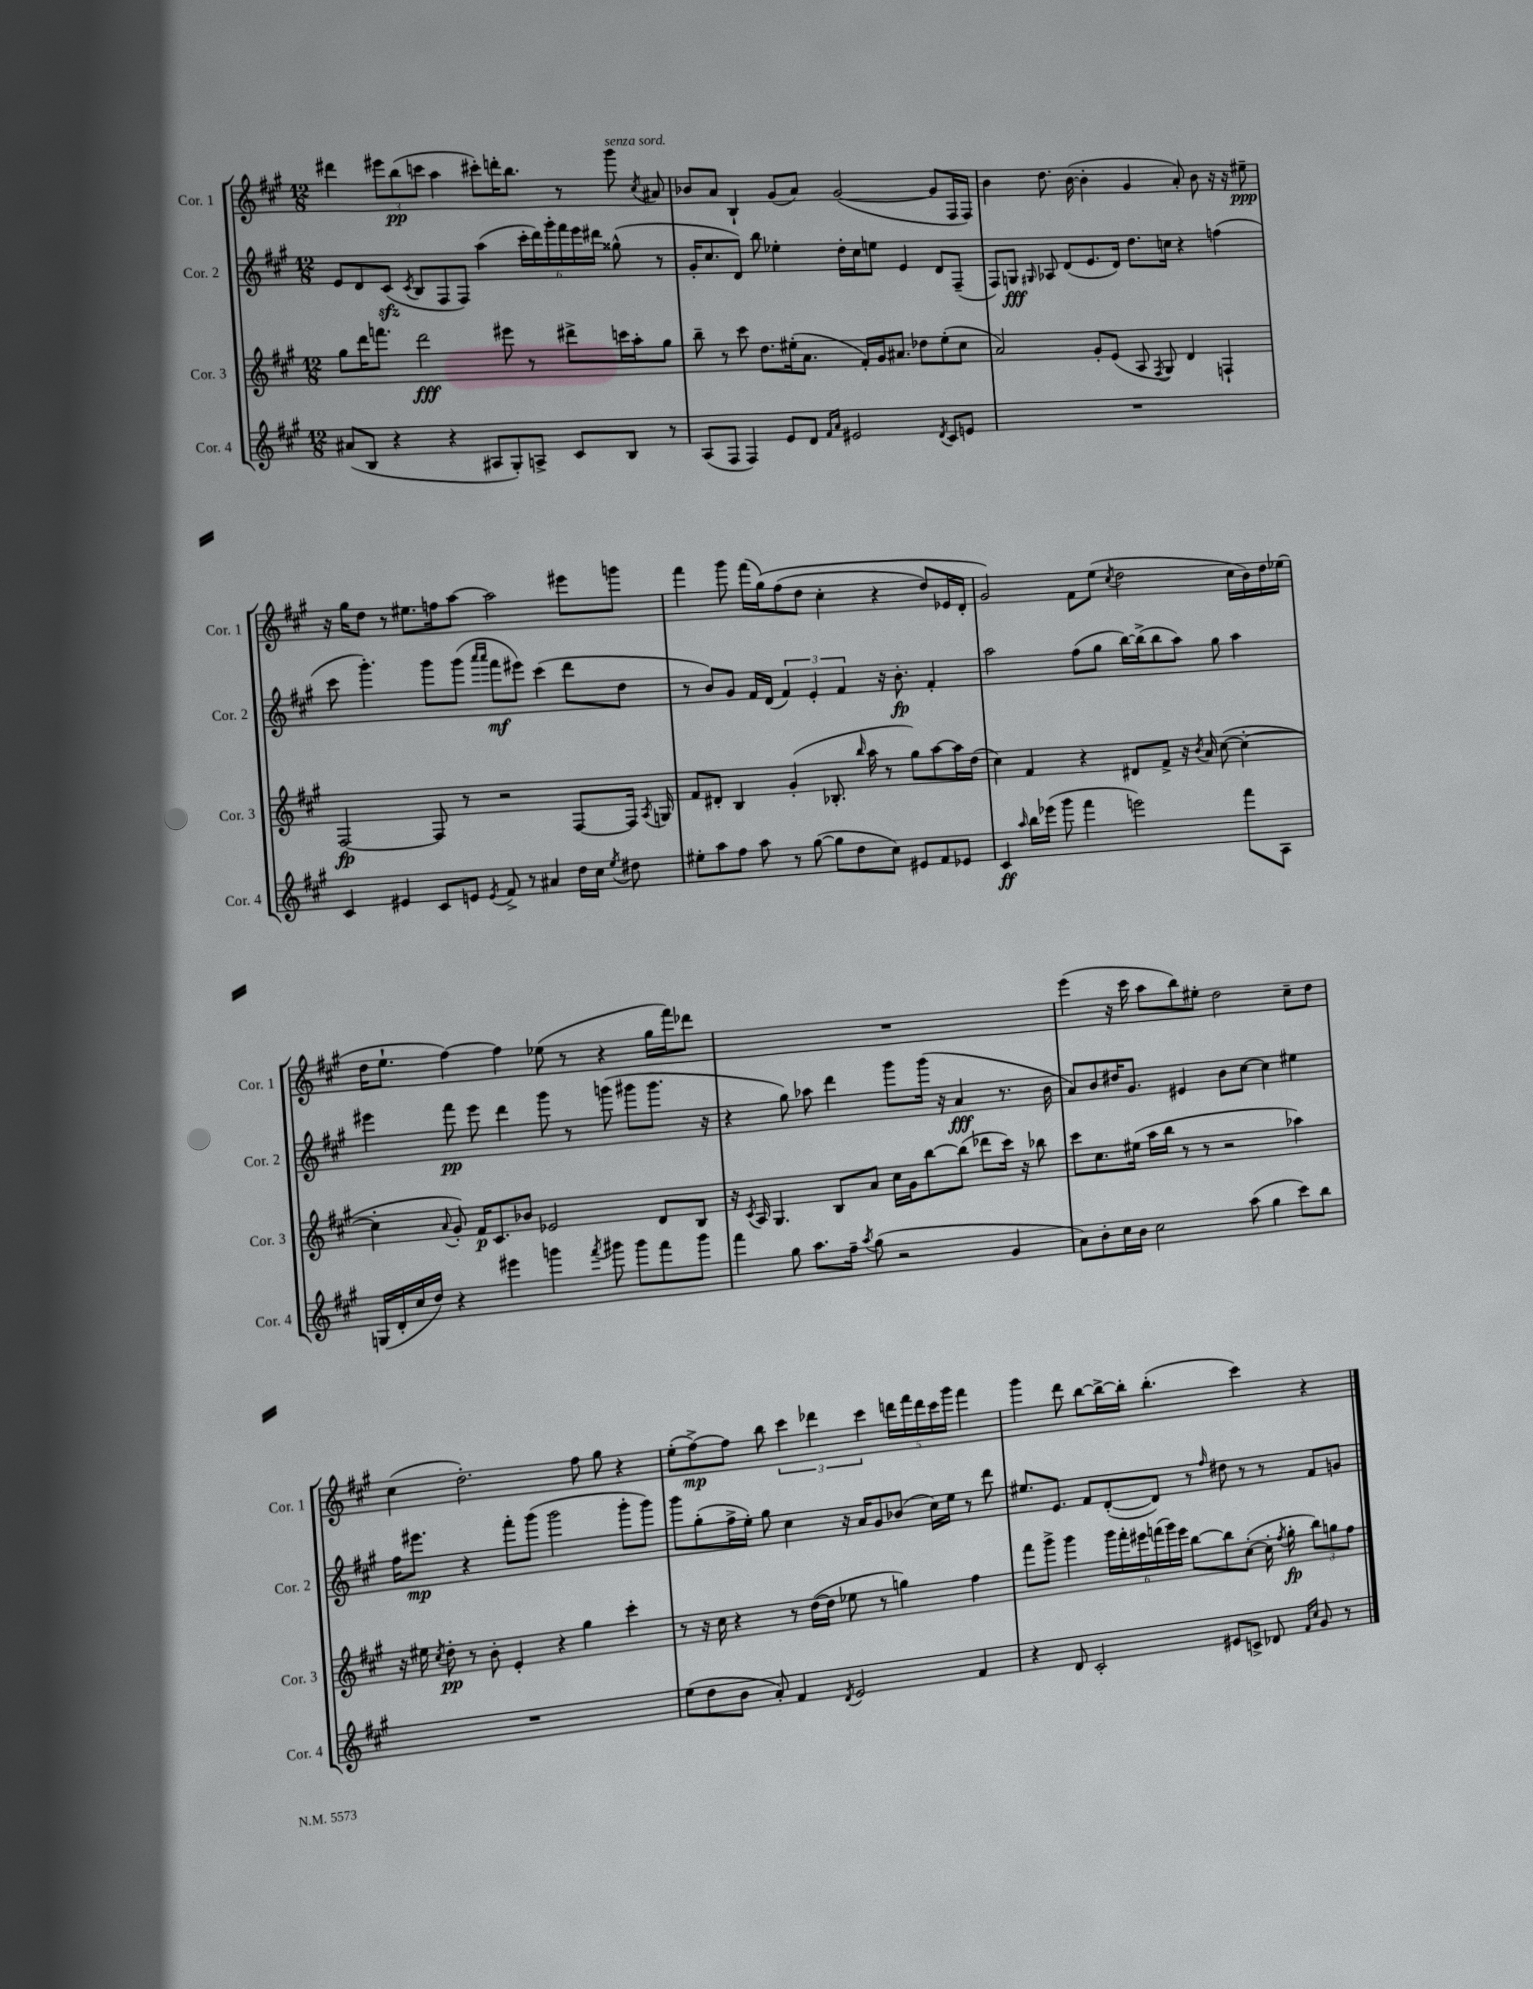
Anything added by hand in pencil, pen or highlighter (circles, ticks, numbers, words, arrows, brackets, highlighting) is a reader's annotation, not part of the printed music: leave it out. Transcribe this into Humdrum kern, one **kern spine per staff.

**kern	**dynam	**kern	**dynam	**kern	**dynam	**kern	**dynam
*part4	*part4	*part3	*part3	*part2	*part2	*part1	*part1
*staff4	*staff4	*staff3	*staff3	*staff2	*staff2	*staff1	*staff1
*I"Cor. 4	*	*I"Cor. 3	*	*I"Cor. 2	*	*I"Cor. 1	*
*I'Cor. 4	*	*I'Cor. 3	*	*I'Cor. 2	*	*I'Cor. 1	*
*clefG2	*	*clefG2	*	*clefG2	*	*clefG2	*
*k[f#c#g#]	*	*k[f#c#g#]	*	*k[f#c#g#]	*	*k[f#c#g#]	*
*M12/8	*	*M12/8	*	*M12/8	*	*M12/8	*
=52	=52	=52	=52	=52	=52	=52	=52
(8a#X/L	.	8gg#\L	.	8e/L	.	4ddd#X\	.
8B/J	.	16ddd\K	.	8d/	.	.	.
.	.	8.fffn\J	.	.	.	.	.
4r	.	.	.	(8c#zz/J	.	12eee#X\L	.
.	.	.	.	.	.	(12bb\	pp
.	.	.	.	8qc#/	.	.	.
.	.	2ddd\	fff	8B/L	.	.	.
.	.	.	.	.	.	12cccn\J	.
4r	.	.	.	8F#/	.	4aa\	.
.	.	.	.	8F#/J)	.	.	.
8A#X/L	.	.	.	(4aa\	.	8ccc#X'\L)	.
8G#'/)	.	8eee#X\	.	.	.	16dddn'\K	.
.	.	.	.	.	.	8.bb\J	.
8An^/J	.	8r	.	24ccc#'\LL	.	.	.
.	.	.	.	24ddd\)	.	.	.
.	.	.	.	24ggg#'\	.	.	.
8c#/L	.	8ddd#X^\L	.	24fff#\	.	8r	.
.	.	.	.	24eee\	.	.	.
.	.	.	.	24ddd#X\JJ	.	.	.
!	!	!	!	!	!	!LO:TX:a:i:t=senza sord.	!
8B/J	.	16cccn\L	.	(8gg##X^^\	.	8ggg#\	.
.	.	16aa'\J	.	.	.	.	.
.	.	.	.	.	.	8qcc#/	.
8r	.	8gg#\J	.	8r	.	8a#X/	.
=53	=53	=53	=53	=53	=53	=53	=53
(8A/L	.	8bb~\	.	16g#'/KL	.	8b-X/L	.
.	.	.	.	8.cc#/	.	.	.
8F#/J	.	8r	.	.	.	8a/J	.
4F#/)	.	8ccc#\	.	8d/J)	.	4B`/	.
.	.	8.dd\L	.	8bb\	.	.	.
8e/L	.	.	.	4ee-X'\	.	(8g#/L	.
.	.	(16ee#X'\k	.	.	.	.	.
8d/J	.	8.a\J	.	.	.	8a/J)	.
16qqf#/LL	.	.	.	.	.	.	.
16qqa/JJ	.	.	.	.	.	.	.
2e#X/	.	.	.	16dd'\LL	.	([2g#/	.
.	.	16f#'/LL)	.	16cc#\J	.	.	.
.	.	16g#/J	.	8een\J	.	.	.
.	.	8.a#X/J	.	.	.	.	.
.	.	.	.	4e/	.	.	.
.	.	8dd-X\L	.	.	.	.	.
8qd/	.	.	.	.	.	.	.
8c#/L	.	(8ee#'\	.	8d/L	.	8g#/L]	.
8en/J	.	8cc#\J	.	(8F#~/J	.	16F#/L	.
.	.	.	.	.	.	16F#/JJ)	.
=54	=54	=54	=54	=54	=54	=54	=54
1.r	.	2a/)	.	8F#/L)	.	4b\	.
.	.	.	.	8Gn/J	fff	.	.
.	.	.	.	16qqG#X/	.	.	.
.	.	.	.	8A-X/	.	8.dd\	.
.	.	.	.	(8d/L	.	.	.
.	.	.	.	.	.	([16b\	.
.	.	8g#'/L	.	8.e/	.	4b'\]	.
.	.	(8e/J	.	.	.	.	.
.	.	.	.	16d/Jk)	.	.	.
.	.	8A/	.	8.dd\L	.	4g#/	.
.	.	8qF#/	.	.	.	.	.
.	.	8G#/)	.	.	.	.	.
.	.	.	.	16ccn\Jk	.	.	.
.	.	4d/	.	4r	.	8a'/)	.
.	.	.	.	.	.	8b\	.
.	.	4Fn`/	.	(4ffn\	.	16r	.
.	.	.	.	.	.	16r	.
.	.	.	.	.	.	8ee#X~\	ppp
!!LO:LB:g=z
=55	=55	=55	=55	=55	=55	=55	=55
4c#/	.	[2F#/	fp	8ccc#\	.	16r	.
.	.	.	.	.	.	16gg#\KL	.
.	.	.	.	4.ggg#'\)	.	8dd\J	.
4e#X/	.	.	.	.	.	8r	.
.	.	.	.	.	.	8.ee#X\L	.
8c#/L	.	8F#/]	.	8ggg#\L	.	.	.
.	.	.	.	.	.	16ffn\k	.
8en/J	.	8r	.	(8ggg#\J	.	[8aa\J	.
.	.	.	.	16qqaaa/LL	.	.	.
8qe/	.	.	.	16qqaaa/JJ	.	.	.
8f#^/	.	2r	.	8fff#\L	mf	2aa\]	.
8r	.	.	.	8eee#X\J)	.	.	.
4a#X/	.	.	.	(4ccc#\	.	.	.
16dd\LL	.	[8F#/L	.	8ddd\L	.	8eee#X\L	.
16cc#\JJ	.	.	.	.	.	.	.
8qee/	.	.	.	.	.	.	.
8dd#X\	.	16F#/Jk]	.	8dd\J	.	8gggn\J	.
.	.	8qA/	.	.	.	.	.
.	.	16Gn/	.	.	.	.	.
=56	=56	=56	=56	=56	=56	=56	=56
8ee#X'\L	.	8f#/L	.	8r	.	4fff#\	.
8aa\	.	8d#X'/J	.	8b/L)	.	.	.
8ff#\J	.	4B/	.	8g#/J	.	8ggg#\	.
8aa\	.	.	.	16f#/LL	.	(16fff#\LL	.
.	.	.	.	(16d/JJ	.	(16gg#\J)	.
8r	.	(4g#'/	.	6f#/)	.	(8ff#\	.
([8gg#\	.	.	.	.	.	8dd\J	.
.	.	.	.	6e'/	.	.	.
8gg#\L]	.	8.B-X'/	.	.	.	4cc#'\	.
.	.	.	.	6f#/	.	.	.
8dd\	.	.	.	.	.	.	.
.	.	16qqbb/	.	.	.	.	.
.	.	16aa\	.	.	.	.	.
8cc#\J)	.	8r	.	16r	.	4r	.
.	.	.	.	8.b'\	fp	.	.
8e#X/L	.	8gg#\L)	.	.	.	.	.
8f#/	.	[8aa\	.	4f#'/	.	8dd/L)	.
8e-X/J	.	16aa\L]	.	.	.	16e-X/L	.
.	.	(16dd\JJ	.	.	.	16d'/JJ	.
=57	=57	=57	=57	=57	=57	=57	=57
4c#/	ff	4cc#\)	.	2aa\	.	2g#/)	.
16qqaa/	.	.	.	.	.	.	.
16bb\LL	.	4f#/	.	.	.	.	.
(16eee-X\JJ	.	.	.	.	.	.	.
8ggg#\	.	.	.	.	.	.	.
4fff#\	.	4r	.	(8ff#\L	.	8f#\L	.
.	.	.	.	8gg#\J	.	(8ee\J	.
.	.	.	.	.	.	8qcc#/	.
2eeen\)	.	8d#X/L	.	[16bb\LL)	.	2dd\	.
.	.	.	.	(16bb^\J]	.	.	.
.	.	8f#^/J	.	8bb\	.	.	.
.	.	16r	.	8aa\J)	.	.	.
.	.	8qb/	.	.	.	.	.
.	.	16a/	.	.	.	.	.
.	.	([8cc#\	.	8gg#\	.	.	.
8fff#\L	.	4cc#'\_	.	4aa\	.	16cc#\LL	.
.	.	.	.	.	.	16b\)	.
8A\J	.	.	.	.	.	16dd\	.
.	.	.	.	.	.	(16ee-X\JJ	.
!!LO:LB:g=z
=58	=58	=58	=58	=58	=58	=58	=58
(16Gn/LL	.	4cc#'\]	.	4eee#X\	.	16dd\KL	.
16d'/	.	.	.	.	.	8.ee`\J	.
16cc#/	.	.	.	.	.	.	.
16dd/JJ)	.	.	.	.	.	.	.
.	.	8qqa/	.	.	.	.	.
4r	.	8g#'/)	.	8fff#\	pp	[4ff#\)	.
.	.	16f#/KL	p	8eee#\	.	.	.
.	.	8.c#/	.	.	.	.	.
4eee#X\	.	.	.	4ddd\	.	4ff#\]	.
.	.	8b-X/J	.	.	.	.	.
4gggn\	.	2e-X/	.	8ggg#\	.	(8ee-X\	.
.	.	.	.	8r	.	8r	.
8qfff#/	.	.	.	.	.	.	.
8ggg#X\	.	.	.	(8gggn\	.	4r	.
8ggg#\L	.	.	.	8ggg#X\L	.	.	.
8fff#\	.	8d/L	.	8.ggg#\J	.	16gg#\LL	.
.	.	.	.	.	.	16fff#\J)	.
8ggg#\J	.	8B/J	.	.	.	8ddd-X\J	.
.	.	.	.	16r	.	.	.
=59	=59	=59	=59	=59	=59	=59	=59
4fff#\	.	16r	.	4r	.	1.r	.
.	.	8qc#/	.	.	.	.	.
.	.	16A/	.	.	.	.	.
.	.	4.G#/	.	.	.	.	.
8gg#\	.	.	.	8gg#\)	.	.	.
8.aa\L	.	.	.	8aa-X\	.	.	.
.	.	8B/L	.	4ddd\	.	.	.
16ff#~\Jk	.	.	.	.	.	.	.
8qaa/	.	.	.	.	.	.	.
(8gg#\	.	8a/J	.	.	.	.	.
2r	.	16cc#\LL	.	8ggg#\L	.	.	.
.	.	16g#\J	.	.	.	.	.
.	.	[8bb\	.	(16ggg#\Jk	.	.	.
.	.	.	.	16r	.	.	.
.	.	(8bb\J]	.	4a/	fff	.	.
.	.	8ddd-X\L	.	.	.	.	.
4g#/	.	16ccc#\Jk)	.	8.r	.	.	.
.	.	16r	.	.	.	.	.
.	.	8bb-X\	.	.	.	.	.
.	.	.	.	16b\	.	.	.
=60	=60	=60	=60	=60	=60	=60	=60
8a\L)	.	8ccc#\L	.	8a/L)	.	(4eee\	.
8b'\	.	8.cc#\	.	8b/	.	.	.
16cc#\L	.	.	.	16dd#X/K	.	16r	.
16b\JJ	.	(16ee#X\Jk	.	8.g#/J	.	16ccc#\	.
2cc#\	.	16aa\LL	.	.	.	8aa\L	.
.	.	16bb\JJ	.	.	.	.	.
.	.	8r	.	4e#X/	.	8bb\)	.
.	.	8r	.	.	.	8ee#X'\J	.
.	.	2r	.	8b\L	.	2dd\	.
(8aa\	.	.	.	[8cc#\J	.	.	.
4gg#\	.	.	.	4cc#\]	.	.	.
8ccc#\L)	.	4aa-X\)	.	4ee#X\	.	8cc#~\L	.
8bb\J	.	.	.	.	.	8dd\J	.
!!LO:LB:g=z
=61	=61	=61	=61	=61	=61	=61	=61
1.r	.	16r	.	16ff#\KL	.	(4cc#\	.
.	.	16ee#X\	.	8.eee#X\J	mp	.	.
.	.	8qcc#/	.	.	.	.	.
.	.	8dd'\	pp	.	.	.	.
.	.	8r	.	4r	.	2.dd'\)	.
.	.	8b'\	.	.	.	.	.
.	.	4e'/	.	8fff#'\L	.	.	.
.	.	.	.	(8ggg#\J	.	.	.
.	.	4r	.	2ggg#\	.	.	.
.	.	4gg#\	.	.	.	8ff#\	.
.	.	.	.	.	.	8gg#\	.
.	.	4ccc#'\	.	8ggg#'\L	.	4r	.
.	.	.	.	8ggg#\J)	.	.	.
=62	=62	=62	=62	=62	=62	=62	=62
(8ee\L	.	8r	.	8ggg#\L	.	(8ee'\L	.
8dd\	.	16r	.	(8gg#'\	.	[8ff#^\)	mp
.	.	16cc#\	.	.	.	.	.
8b\J	.	4r	.	16ff#^\L	.	8ff#\J]	.
.	.	.	.	16ee'\JJ)	.	.	.
8a'/)	.	.	.	8gg#\	.	8bb\	.
4f#/	.	8r	.	4cc#\	.	6ccc#\	.
.	.	([16dd\LL	.	.	.	.	.
.	.	.	.	.	.	6ddd-X\	.
.	.	16dd\JJ]	.	.	.	.	.
8qd/	.	.	.	.	.	.	.
2e/	.	8ee-X\	.	16r	.	.	.
.	.	.	.	16a/KL	.	.	.
.	.	.	.	.	.	6ccc#\	.
.	.	8r	.	8g#/	.	.	.
.	.	4ggn\)	.	(8b-X/J	.	20dddn\LL	.
.	.	.	.	.	.	20fff#\	.
.	.	.	.	.	.	20ddd\	.
.	.	.	.	16cc#\LL)	.	.	.
.	.	.	.	.	.	20ccc#\	.
.	.	.	.	16ee\JJ	.	.	.
.	.	.	.	.	.	20ggg#\JJ	.
4f#/	.	4ff#\	.	8r	.	4fff#\	.
.	.	.	.	8ddd\	.	.	.
=63	=63	=63	=63	=63	=63	=63	=63
4r	.	8fff#\L	.	8.ee#X/L	.	4ggg#\	.
.	.	8ggg#^\J	.	.	.	.	.
.	.	.	.	8.e/J	.	.	.
8d/	.	4ggg#\	.	.	.	8ddd\	.
2c#'/	.	.	.	8f#/L	.	[8bb\L	.
.	.	24ggg#\LL	.	([8d'/	.	16bb^\L_	.
.	.	24fff#'\	.	.	.	.	.
.	.	.	.	.	.	16bb'\JJ]	.
.	.	24eee#X\	.	.	.	.	.
.	.	(24fffn\	.	8d/J])	.	(4.bb'\	.
.	.	24ggg#\)	.	.	.	.	.
.	.	24eee#\JJ	.	.	.	.	.
.	.	[8bb\L	.	8r	.	.	.
.	.	.	.	16qqff#/	.	.	.
8e#X/L	.	8bb\]	.	8dd#X\	.	.	.
8cn^/J	.	([8cc#'\J	.	8r	.	4ccc#\)	.
8d-X/	.	16cc#'\]	.	8r	.	.	.
.	.	8qff#/	.	.	.	.	.
.	.	16gg#'\	fp	.	.	.	.
16qqf#/LL	.	.	.	.	.	.	.
16qqcc#/JJ	.	.	.	.	.	.	.
8g#/	.	12bb\L)	.	8f#/L	.	4r	.
.	.	12ggn\	.	.	.	.	.
8r	.	.	.	8gn/J	.	.	.
.	.	12ff#\J	.	.	.	.	.
==	==	==	==	==	==	==	==
*-	*-	*-	*-	*-	*-	*-	*-
